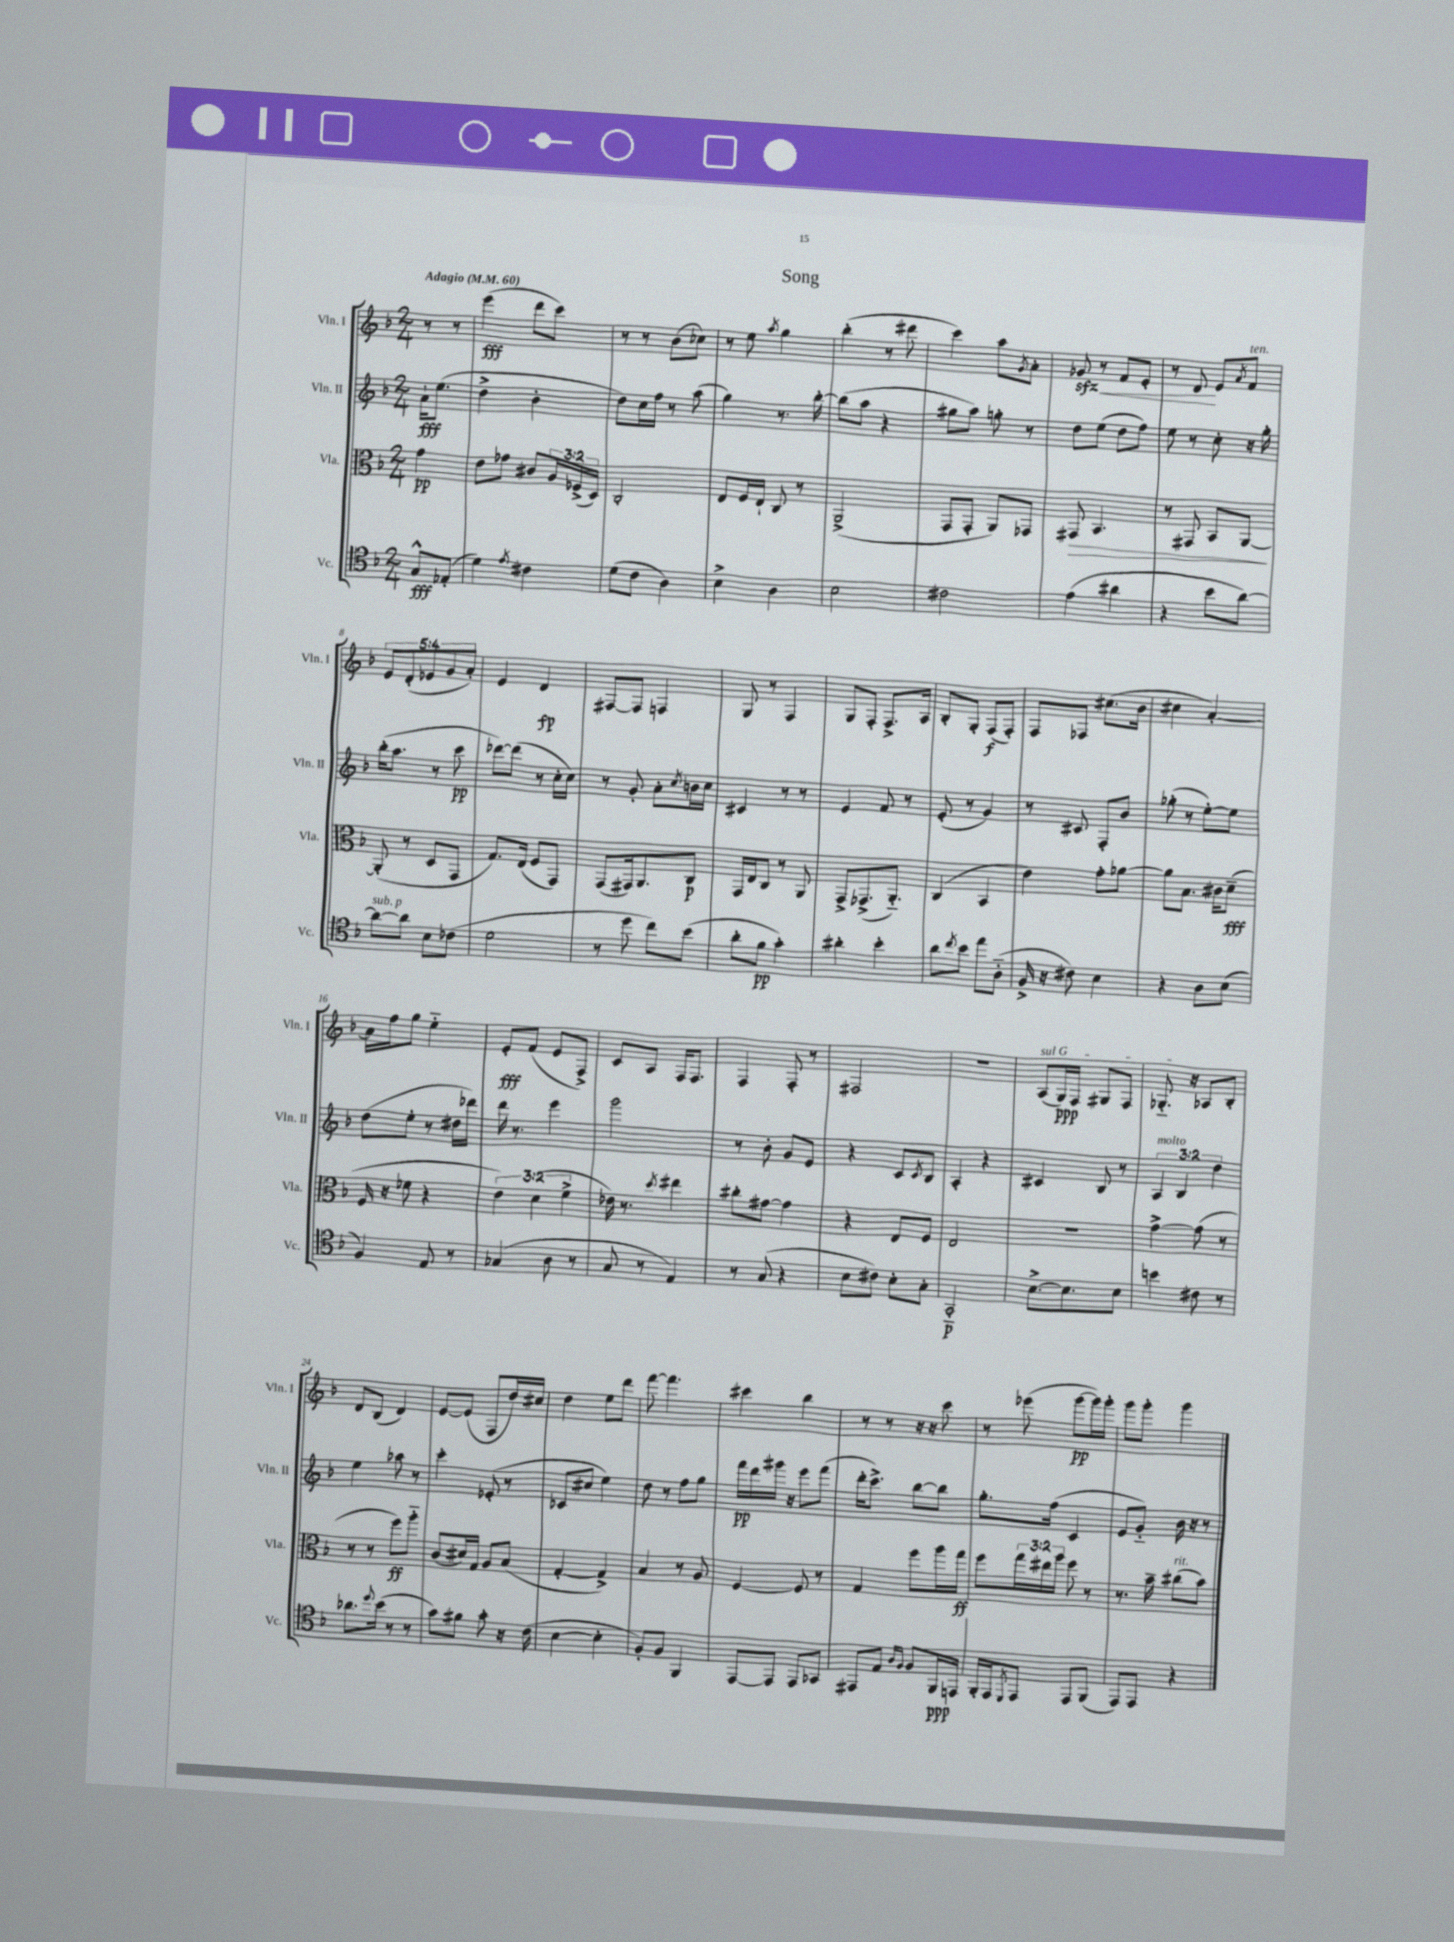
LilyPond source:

\header { title = "Song" }
<<
\new StaffGroup <<
\new Staff = "s0" \with { instrumentName = "Vln. I" shortInstrumentName = "Vln. I" } {
    \clef treble \key f \major \numericTimeSignature \time 2/4 \override Staff.TupletNumber.text = #tuplet-number::calc-fraction-text \partial 4 \tempo "Adagio" 4 = 60
    r8 r8 |
    e'''4\fff( d'''8 c'''8) |
    r8 r8 bes'8( ces''8) |
    r8 e''8 \acciaccatura { a''8 } g''4 |
    bes''4-.( r8 dis'''8 |
    c'''4) a''8 \acciaccatura { g'8 } a'8-. |
    ges'8\sfz\< r8 f'8 e'8-. |
    r8 d'8\! e'8 \acciaccatura { a'8 } f'8^\markup { \italic "ten." } |
    \tuplet 5/4 { e'8 d'8-.( ees'8 g'8 a'8-.) } |
    e'4 d'4\fp |
    fis8~ fis8 f4 |
    g8 r8 f4 |
    g8 f8-. f8.-> a16 |
    bes8-. g8-. f8\f( f8-.) |
    f8 fes8 cis''8.( bes'16 |
    cis''4 a'4~-.) |
    a'16 f''16 g''8 e''4-_ |
    e'8-.\fff f'8( e'8 f8->) |
    c'8 a8 f16 f8. |
    f4 f8-. r8 |
    fis2 |
    r2 |
    \once \override TextSpanner.bound-details.left.text = \markup { \italic "sul G" } a8\startTextSpan( g16\ppp) f16 gis8 f8 |
    ges8.-_\stopTextSpan r16 aes8 bes8-. |
    d'8 bes8( d'4) |
    e'8~ e'8( f8 d''16) cis''16 |
    d''4 e''8 d'''8 |
    f'''8~ f'''4. |
    cis'''4 bes''4 |
    r8 r8 r16 r16 c'''8 |
    r8 ees'''8( g'''8~\pp g'''16) g'''16-. |
    g'''8 g'''8-. g'''4 \bar "|." |
}
\new Staff = "s1" \with { instrumentName = "Vln. II" shortInstrumentName = "Vln. II" } {
    \clef treble \key f \major \numericTimeSignature \time 2/4 \override Staff.TupletNumber.text = #tuplet-number::calc-fraction-text \partial 4
    a'16-!\fff e''8.( |
    d''4-> bes'4-. |
    d''8) c''16 f''16 r8 a''8( |
    g''4) r8. bes''16~-. |
    bes''8( a''8 r4 |
    gis''8 a''8) g''8-. r8 |
    d''8 e''8( d''8 f''8) |
    e''8 r8 c''8-. r16 g''16-. |
    bes''16-.( a''8. r8 c'''8\pp |
    des'''8~) des'''8( r8 c''16-. c''16) |
    r8 g'8-. a'8-. \acciaccatura { c''8 } b'16 c''16 |
    cis'4 r8 r8 |
    e'4 f'8 r8 |
    e'8-.( r8 g'4) |
    r8 cis'8 f8-. bes'8 |
    ges''8-.( r8 e''8~-.) e''8 |
    d''8( e''8-. r8 dis''16 des'''16) |
    d'''16 r8. e'''4 |
    g'''2 |
    r8 bes'8-. g'8 e'8 |
    r4 c'8 \acciaccatura { c'8 } bes8 |
    a4-. r4 |
    cis'4 bes8 r8 |
    \tuplet 3/2 { a4^\markup { \italic "molto" } bes4 d''4 } |
    e''4 aes''8 r8 |
    c'''4-. ees'8-.( r8 |
    ces'8 cis''8 e''4) |
    d''8 r8 f''8 g''8 |
    f'''16\pp d'''16 gis'''16 r16 e'''8 f'''8( |
    d'''16-. c'''8.->) bes''8~ bes''8 |
    g''8.-. f''16( c'4 |
    e'8 g'8-_) bes'16 r16 r8 \bar "|." |
}
\new Staff = "s2" \with { instrumentName = "Vla." shortInstrumentName = "Vla." } {
    \clef alto \key f \major \numericTimeSignature \time 2/4 \override Staff.TupletNumber.text = #tuplet-number::calc-fraction-text \partial 4
    g'4\pp |
    e'8 ges'8 cis'8 \tuplet 3/2 { a16 fes16->( d16) } |
    c2-. |
    e8 f16 e16-! c8 r8 |
    a,2->( |
    g,8 g,8-. a,8) ges,8 |
    gis,8\> bes,4. |
    r8 gis,8 bes,8 a,8~\! |
    a,8-.( r8 d8 g,8 |
    g8.) e16( f8 g,8) |
    g,8( gis,16) a,8. c8\p |
    g,16 e16 c8 r8 a,8 |
    g,8-> ges,8.->( a,8.-_) |
    c4( bes,4 |
    e'4) g'8-. aes'8~ |
    aes'8 bes8. cis'16 d'8--\fff( |
    f16 r16 fes'8 r4 |
    \tuplet 3/2 { e'4) d'4( f'4-> } |
    ees'16) r8. \acciaccatura { d''8 } eis''4 |
    cis''8-. gis'8~ gis'4 |
    r4 e8 f8 |
    e2 |
    R2 |
    g'4~-> g'8( r8 |
    r8 r8 f''8\ff) a''8-_ |
    c'8( dis'16) g16 a8 bes8( |
    g4~-. g4->) |
    bes4 r8 a8 |
    f4~ f8 r8 |
    g4 f''8 a''16 g''16\ff |
    f''8 \tuplet 3/2 { g''16 eis''16 a''16 } f''8 r8 |
    r8. bes'16-- cis''8^\markup { \italic "rit." }( bes'8) \bar "|." |
}
\new Staff = "s3" \with { instrumentName = "Vc." shortInstrumentName = "Vc." } {
    \clef tenor \key f \major \numericTimeSignature \time 2/4 \partial 4
    g8-^\fff ees8-.( |
    d'4) \acciaccatura { e'8 } cis'4 |
    d'8( c'8 a4) |
    bes4-> a4 |
    bes2 |
    cis'2 |
    e'4( ais'4 |
    r4 bes'8 a'8~) |
    a'8~^\markup { \italic "sub. p" } a'8 bes8 ces'8( |
    d'2 |
    r8 d''8 c''8) bes'8( |
    a'8-. f'8\pp g'4-.) |
    ais'4-. bes'4-. |
    a'8 \acciaccatura { c''8 } bes'8 e''8 a8-_( |
    f16-> r16 cis'8) bes4 |
    r4 a8 bes8( |
    f4) e8 r8 |
    ges4( a8 r8 |
    g8 r8 e4) |
    r8 g8( r4 |
    bes8 cis'8) bes8-. g8-. |
    g,2-_\p |
    bes8.~-> bes8. bes8 |
    b'4 cis'8 r8 |
    aes'8. \appoggiatura { d''8 } bes'16( r8 r8 |
    g'8) fis'8 g'8-. r16 c'16( |
    bes4~ bes4-. |
    f8-.) f8 f,4 |
    e,8~ e,8 e,8 ges,8 |
    eis,8 e8 \grace { a16 f16 } f8 f,16\ppp e,16 |
    f,16-. e,16 \acciaccatura { d,8 } e,8 e,8 f,8( |
    e,8) e,8 r4 \bar "|." |
}
>>
>>
